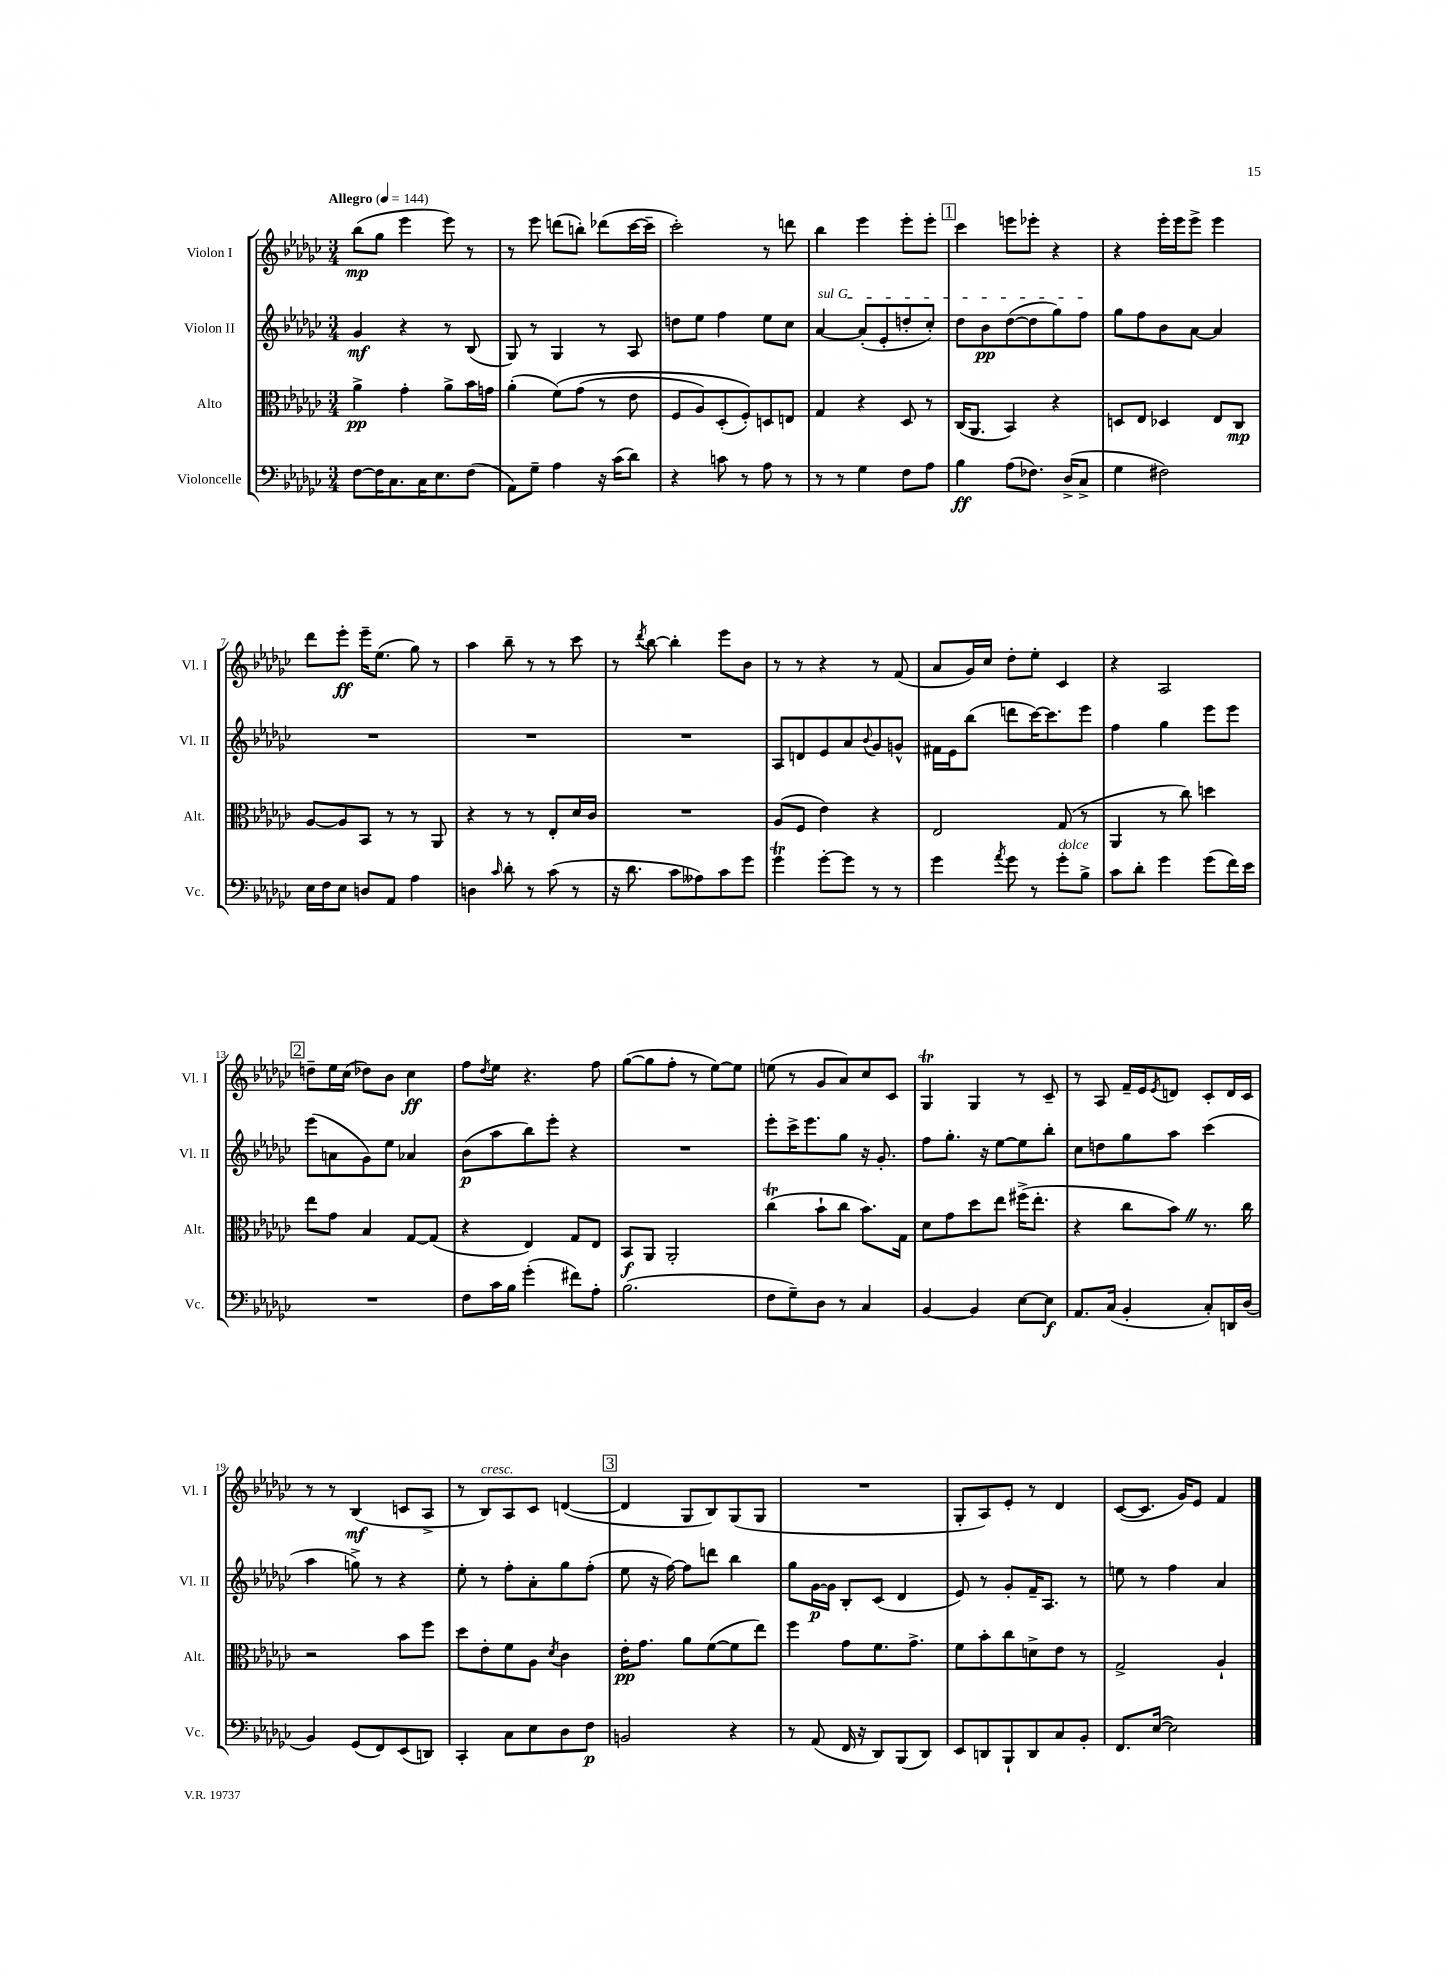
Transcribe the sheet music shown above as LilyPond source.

<<
\new StaffGroup <<
\new Staff = "s0" \with { instrumentName = "Violon I" shortInstrumentName = "Vl. I" } {
    \clef treble \key ges \major \numericTimeSignature \time 3/4 \tempo "Allegro" 4 = 144
    bes''8\mp( ges''8 ees'''4 ees'''8) r8 |
    r8 ees'''8 d'''8( b''8-.) des'''8( ces'''16~ ces'''16-- |
    ces'''2-.) r8 d'''8 |
    bes''4 ees'''4 ees'''8-. ees'''8-. |
    \mark \markup { \box "1" } ces'''4 e'''8 ees'''8-. r4 |
    r4 ees'''16-. ees'''16 ees'''8-> ees'''4 |
    des'''8 ees'''8-.\ff ees'''16-- ees''8.( ges''8) r8 |
    aes''4 bes''8-- r8 r8 ces'''8 |
    r8 \acciaccatura { des'''8 } bes''8~ bes''4-. ees'''8 bes'8 |
    r8 r8 r4 r8 f'8( |
    aes'8 ges'16) ces''16 des''8-. ees''8-. ces'4 |
    r4 aes2 |
    \mark \markup { \box "2" } d''8-- ees''16 ces''16( des''8) bes'8 ces''4\ff |
    f''8 \acciaccatura { des''8 } ees''8 r4. f''8 |
    ges''8~( ges''8 f''8-. r8 ees''8~) ees''8 |
    e''8( r8 ges'8 aes'8) ces''8 ces'8 |
    ges4\trill ges4 r8 ces'8-- |
    r8 aes8 f'16-- ees'16 \acciaccatura { ees'8 } d'8 ces'8-. d'16 ces'16 |
    r8 r8 bes4\mf( c'8 aes8-> |
    r8 bes8^\markup { \italic "cresc." }) aes8 ces'8 d'4~( |
    \mark \markup { \box "3" } d'4 ges8 bes8) ges8( ges8 |
    R2. |
    ges8-. aes8) ees'8-. r8 des'4 |
    ces'8~( ces'8. ges'16) ees'8 f'4 \bar "|." |
}
\new Staff = "s1" \with { instrumentName = "Violon II" shortInstrumentName = "Vl. II" } {
    \clef treble \key ges \major \numericTimeSignature \time 3/4
    ges'4\mf r4 r8 bes8( |
    ges8) r8 ges4 r8 aes8 |
    d''8 ees''8 f''4 ees''8 ces''8 |
    \once \override TextSpanner.bound-details.left.text = \markup { \italic "sul G" } aes'4~\startTextSpan aes'8-.( ees'8-. d''8-. ces''8-.) |
    \mark \markup { \box "1" } des''8 bes'8\pp des''8~( des''8 ges''8) f''8\stopTextSpan |
    ges''8 f''8 bes'8 aes'8~ aes'4 |
    R2. |
    R2. |
    R2. |
    aes8 d'8 ees'8 aes'8 \appoggiatura { bes'8 } ges'8 g'8-^ |
    fis'16 ees'16 bes''8( d'''8 ces'''16~) ces'''8. ees'''8 |
    f''4 ges''4 ees'''8 ees'''8 |
    \mark \markup { \box "2" } ees'''8( a'8 ges'8) ees''8 aes'4 |
    bes'8\p( aes''8 bes''8) ees'''8-. r4 |
    R2. |
    ees'''8-. ces'''16-> ees'''8. ges''8 r16 ges'8.-. |
    f''8 ges''8.-. r16 ees''8~ ees''8 bes''8-. |
    ces''8 d''8 ges''8 aes''8 ces'''4( |
    aes''4 g''8->) r8 r4 |
    ees''8-. r8 f''8-. aes'8-. ges''8 f''8-.( |
    \mark \markup { \box "3" } ees''8 r16 f''16~) f''8 d'''8 bes''4 |
    ges''8 ges'16~\p ges'16 bes8-. ces'8( des'4 |
    ees'8) r8 ges'8-. f'16-- aes8. r8 |
    e''8 r8 f''4 aes'4 \bar "|." |
}
\new Staff = "s2" \with { instrumentName = "Alto" shortInstrumentName = "Alt." } {
    \clef alto \key ges \major \numericTimeSignature \time 3/4
    aes'4->\pp ges'4-. aes'8-> bes'16 g'16 |
    aes'4-.( f'8)\( ges'8( r8 ees'8 |
    f8 aes8) des8-.( f8-.)\) d8 e8 |
    ges4 r4 des8 r8 |
    \mark \markup { \box "1" } ces16( aes,8. bes,4) r4 |
    d8 ees8 des4 ees8 ces8\mp |
    aes8~ aes8 bes,8 r8 r8 aes,8 |
    r4 r8 r8 ees8-. des'16 ces'16 |
    R2. |
    aes8( f8 ees'4) r4 |
    ees2 ges8( r8 |
    aes,4 r8 ces''8) d''4 |
    \mark \markup { \box "2" } ees''8 ges'8 bes4 ges8~ ges8( |
    r4 ees4) ges8 ees8 |
    bes,8\f aes,8 aes,2-. |
    ces''4\trill( bes'8-! ces''8 bes'8.) ges16 |
    des'8 ges'8 des''8 ees''8 fis''16->( ees''8.-. |
    r4 ces''8 bes'8) \once \override BreathingSign.text = \markup { \musicglyph "scripts.caesura.straight" } \breathe r8. ces''16 |
    r2 bes'8 f''8 |
    des''8 ees'8-. f'8 aes8 \acciaccatura { des'8 } ces'4 |
    \mark \markup { \box "3" } ees'16-.\pp ges'8. aes'8 f'8~( f'8 ees''8) |
    f''4 ges'8 f'8. ges'8.-> |
    f'8 bes'8-. ces''8 d'8-> ees'8 r8 |
    ges2-> aes4-! \bar "|." |
}
\new Staff = "s3" \with { instrumentName = "Violoncelle" shortInstrumentName = "Vc." } {
    \clef bass \key ges \major \numericTimeSignature \time 3/4
    f8~ f16 ces8. ces16 ees8. f8( |
    aes,8) ges8-- aes4 r16 ces'16( des'8) |
    r4 c'8 r8 aes8 r8 |
    r8 r8 ges4 f8 aes8 |
    \mark \markup { \box "1" } bes4\ff aes8( fes8.) des16->( ces8-> |
    ges4 fis2) |
    ees16 f16 ees8 d8 aes,8 aes4 |
    d4 \grace { ces'16 } des'8-. r8 ces'8( r8 |
    r16 des'8. ces'8 aeses8) ces'8 ges'8 |
    ges'4\trill ges'8~-. ges'8 r8 r8 |
    ges'4 \acciaccatura { aes'8 } ges'8 r8 ges'8-.^\markup { \italic "dolce" } bes8-> |
    ces'8 des'8-. ges'4 ges'8( f'16) ees'16 |
    \mark \markup { \box "2" } R2. |
    f8 ces'16 bes16 ges'4-.( fis'8) aes8-. |
    bes2.( |
    f8 ges8--) des8 r8 ces4 |
    bes,4~ bes,4 ees8~ ees8\f |
    aes,8. ces16( bes,4-. ces8-.) d,16 des16( |
    bes,4) ges,8( f,8) ees,8( d,8) |
    ces,4-. ces8 ees8 des8 f8\p |
    \mark \markup { \box "3" } b,2 r4 |
    r8 aes,8( f,16 r16 des,8) bes,,8( des,8) |
    ees,8 d,8 bes,,8-! d,8 ces8 bes,8-. |
    f,8. ees16~( ees2) \bar "|." |
}
>>
>>
